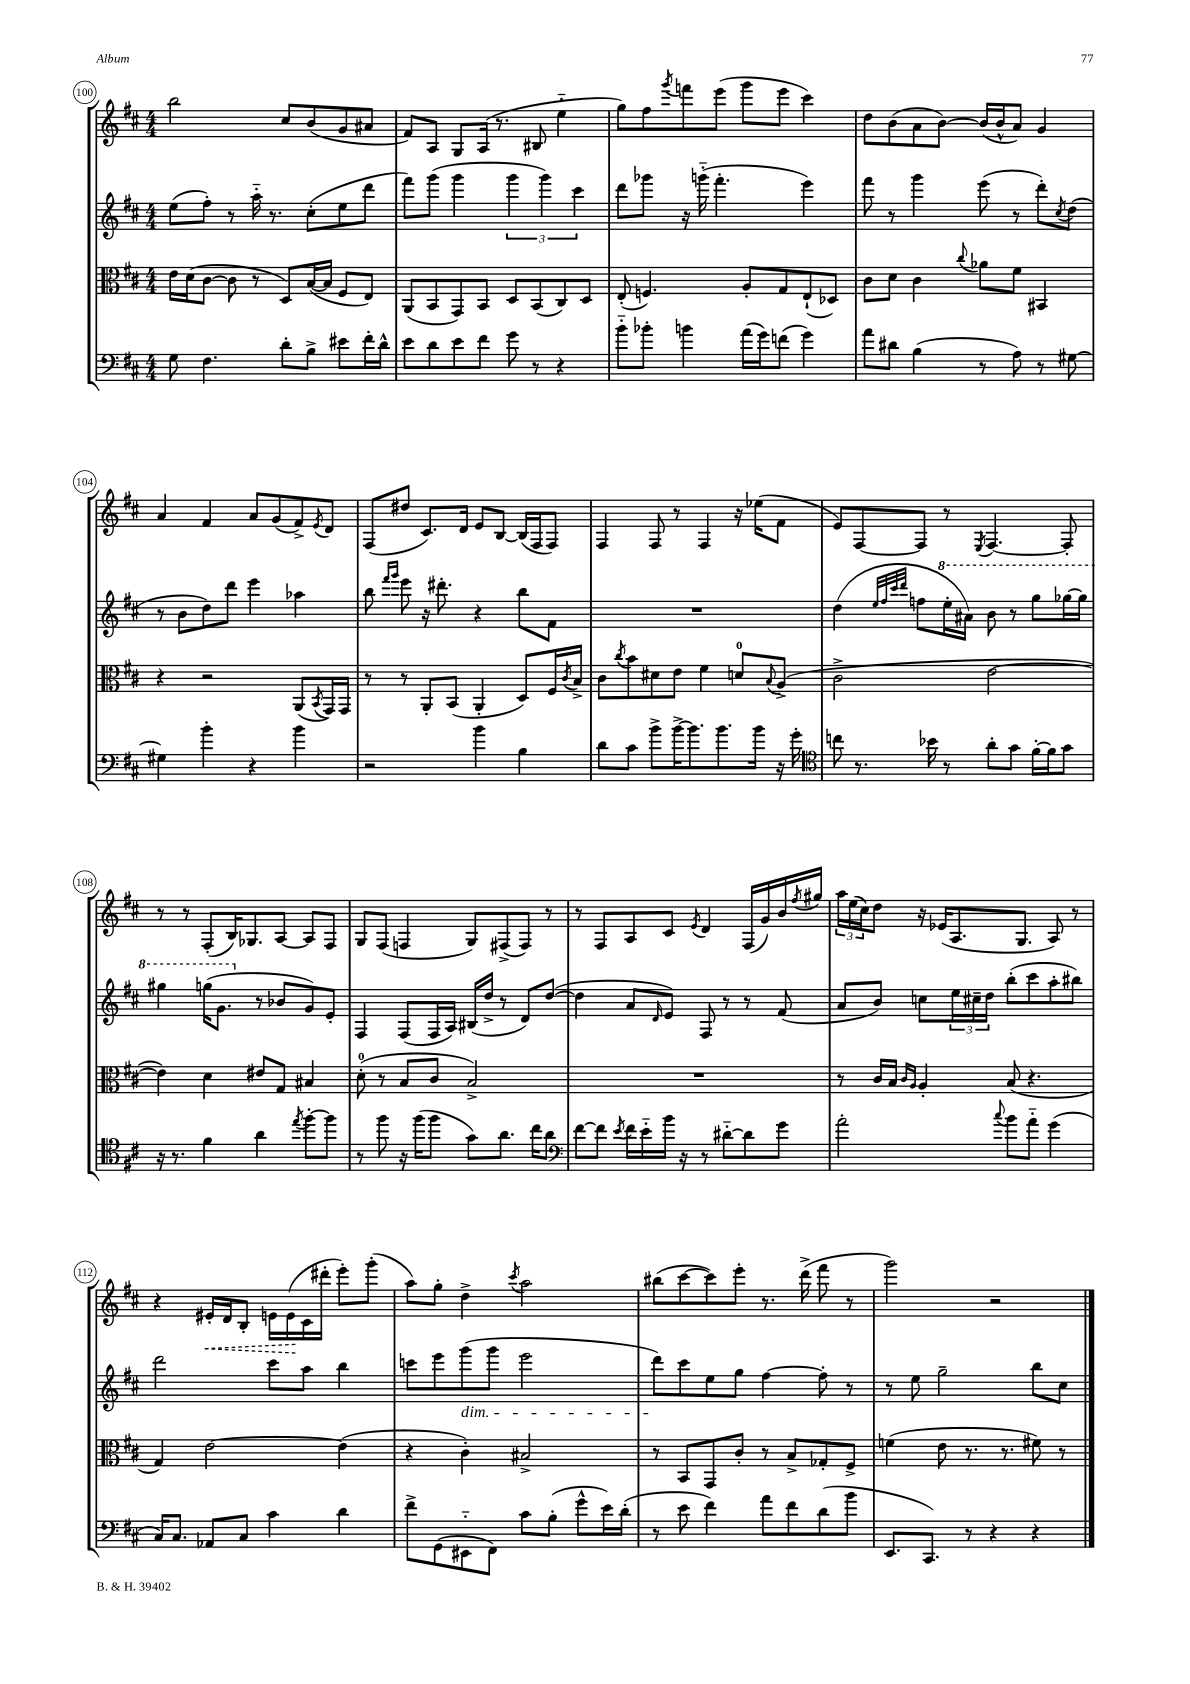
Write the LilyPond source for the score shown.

<<
\new StaffGroup <<
\new Staff = "s0" {
    \clef treble \key d \major \numericTimeSignature \time 4/4
    b''2 cis''8 b'8( g'8 ais'8 |
    fis'8) a8 g8 a16( r8. bis8 e''4-_ |
    g''8) fis''8 \acciaccatura { g'''8 } f'''8 e'''8( g'''8 e'''8 cis'''4) |
    d''8 b'8( a'8 b'8~) b'16( b'16-^ a'8) g'4 |
    a'4 fis'4 a'8 g'8( fis'8->) \acciaccatura { e'8 } d'8 |
    fis8( dis''8 cis'8.) d'16 e'8 b8~ b16( fis16 fis8) |
    fis4 fis8 r8 fis4 r16 ees''16( fis'8 |
    e'8) fis8~ fis8 r8 \acciaccatura { e8 } fis4.~ fis8-. |
    r8 r8 fis8-.( b16) ges8. a8~ a8 fis8 |
    g8 fis8( f4 g8) fis8->( fis8) r8 |
    r8 fis8 a8 cis'8 \acciaccatura { e'8 } d'4 fis16( g'16) b'16 \acciaccatura { fis''8 } gis''16 |
    \tuplet 3/2 { a''16 e''16( cis''16) } d''8 r16 ees'16( a8. g8. a8) r8 |
    r4 \once \override Hairpin.style = #'dashed-line eis'16-.\< d'16 b8-. e'16 e'16\!( cis'16 dis'''16-. e'''8-.) g'''8-.( |
    a''8) g''8-. d''4-> \acciaccatura { cis'''8 } a''2 |
    bis''8( cis'''8~ cis'''8) e'''8-. r8. d'''16->( fis'''8 r8 |
    g'''2) r2 \bar "|." |
}
\new Staff = "s1" {
    \clef treble \key d \major \numericTimeSignature \time 4/4
    e''8( fis''8-.) r8 a''16-_ r8. cis''8-.( e''8 d'''8 |
    fis'''8) g'''8( g'''4 \tuplet 3/2 { g'''4 g'''4) cis'''4 } |
    d'''8 ges'''8 r16 g'''16-_( fis'''4.-. e'''4) |
    fis'''8 r8 g'''4 e'''8( r8 d'''8-.) \acciaccatura { cis''8 } d''8( |
    r8 b'8 d''8) d'''8 e'''4 aes''4 |
    b''8 \grace { fis'''16 g'''16 } e'''8 r16 dis'''8.-. r4 b''8 fis'8 |
    R1 |
    d''4( \grace { e''32 fis''32 cis'''32 d'''32 } f''8 \ottava #1 e'''16-. ais''16) b''8 r8 g'''8 ges'''16~ ges'''16 |
    gis'''4 g'''16( g''8. \ottava #0 r8 bes'8 g'8) e'8-. |
    fis4 fis8( fis16 a16) bis16( d''16-> r8 d'8) d''8~( |
    d''4 a'8 \grace { d'16 } e'8) fis8 r8 r8 fis'8( |
    a'8 b'8) c''8 \tuplet 3/2 { e''16 cis''16-- d''16 } b''8-.( cis'''8 a''8-. bis''8) |
    d'''2 cis'''8 a''8 b''4 |
    c'''8 e'''8 g'''8\dim( g'''8 e'''2 |
    d'''8\!) cis'''8 e''8 g''8 fis''4~ fis''8-. r8 |
    r8 e''8 g''2-- b''8 cis''8 \bar "|." |
}
\new Staff = "s2" {
    \clef alto \key d \major \numericTimeSignature \time 4/4
    e'16 d'16( cis'8~ cis'8 r8 d8) b16~( b16 fis8 e8) |
    a,8( b,8 g,8) b,8 d8 b,8( cis8) d8 |
    e8-.( f4.) a8-. g8 e8-!( des8) |
    cis'8 d'8 cis'4 \appoggiatura { cis''8 } aes'8 fis'8 bis,4 |
    r4 r2 a,8( \acciaccatura { b,8 } g,16) g,16 |
    r8 r8 a,8-. b,8( a,4-. d8) fis16 \acciaccatura { cis'8 } b16-> |
    cis'8 \acciaccatura { cis''8 } b'8 dis'8 e'8 fis'4 d'8-0 \appoggiatura { b8 } a8->( |
    cis'2-> e'2~ |
    e'4) d'4 eis'8 g8 bis4 |
    d'8-0-.( r8 b8 cis'8 b2->) |
    R1 |
    r8 cis'16 b16 \grace { cis'16 a16 } a4-. b8( r4. |
    g4) e'2~ e'4( |
    r4 cis'4-.) bis2-> |
    r8 b,8 g,8 cis'8-. r8 b8-> ges8-. fis8-> |
    f'4( e'8 r8. r8. fis'8) r8 \bar "|." |
}
\new Staff = "s3" {
    \clef bass \key d \major \numericTimeSignature \time 4/4
    g8 fis4. d'8-. b8-> eis'8 fis'16-. d'16-^ |
    e'8 d'8 e'8 fis'8 g'8 r8 r4 |
    b'8-_ bes'8-. b'4 a'16( g'16) f'8( g'4) |
    a'8 dis'8 b4( r8 a8) r8 gis8~ |
    gis4 b'4-. r4 b'4 |
    r2 b'4 b4 |
    d'8 cis'8 b'8-> b'16~-> b'8. b'8. b'16 r16 g'16-. |
    \clef tenor c''8 r8. bes'16 r8 a'8-. g'8 fis'16~-. fis'16 g'8 |
    r16 r8. fis'4 a'4 \acciaccatura { e''8 } fis''8~-. fis''8 |
    r8 fis''8 r16 fis''16( fis''8 g'8) a'8. cis''16 a'8 |
    \clef bass fis'8~ fis'8 \acciaccatura { e'8 } fis'16 e'16-_ b'16 r16 r8 dis'8~-_ dis'8 g'8 |
    a'2-. \appoggiatura { cis''8 } b'8 a'8-_ g'4( |
    cis16) cis8. aes,8 cis8 cis'4 d'4 |
    fis'8-> g,8( eis,8-_ fis,8) cis'8 b8-.( g'8-^ e'16) d'16-.( |
    r8 e'8 fis'4) a'8 fis'8 d'8( b'8 |
    e,8. cis,8.) r8 r4 r4 \bar "|." |
}
>>
>>
\layout { \context { \Score currentBarNumber = #100 \override BarNumber.stencil = #(make-stencil-circler 0.1 0.3 ly:text-interface::print) } }
